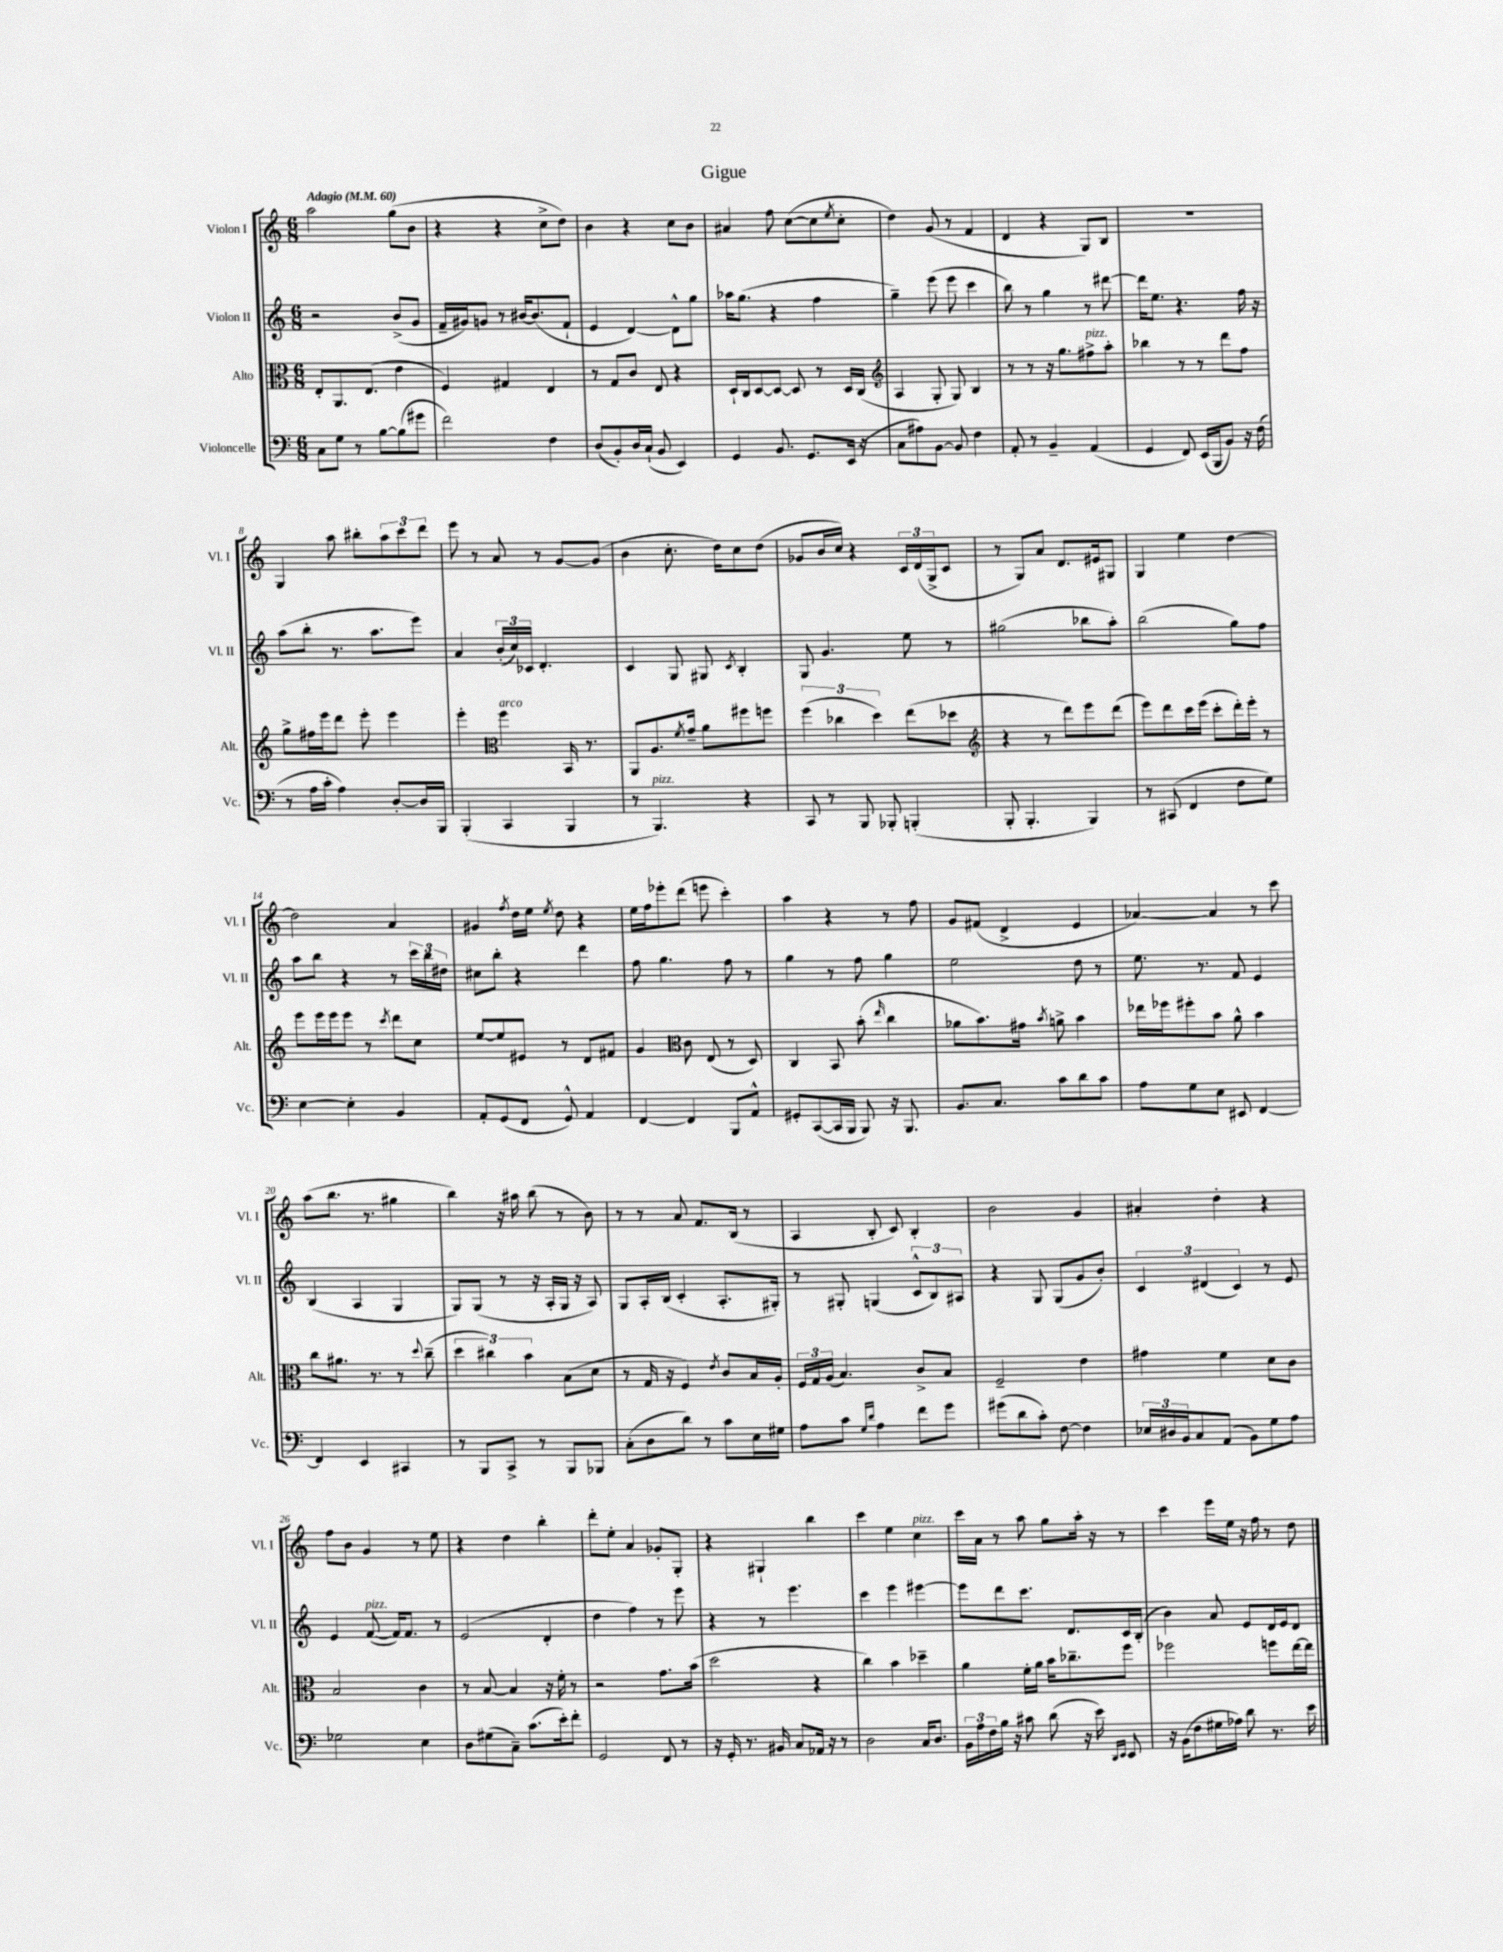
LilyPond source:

\header { title = "Gigue" }
<<
\new StaffGroup <<
\new Staff = "s0" \with { instrumentName = "Violon I" shortInstrumentName = "Vl. I" } {
    \clef treble \key c \major \numericTimeSignature \time 6/8 \tempo "Adagio" 4 = 60
    a''2 g''8( b'8 |
    r4 r4 c''8-> d''8) |
    b'4 r4 c''8 b'8 |
    ais'4 f''8 c''8~( c''8 \acciaccatura { e''8 } c''8-. |
    d''4) g'8( r8 f'4 |
    d'4 r4 g8) b8 |
    R2. |
    g4 a''8 bis''8-. \tuplet 3/2 { a''8 c'''8 d'''8 } |
    e'''8 r8 a'8 r8 g'8~ g'8( |
    b'4 c''8.-. d''16) c''8 d''8( |
    ges'8 b'16 c''16) r4 \tuplet 3/2 { c'16 d'16( g16-> } c'8 |
    r8 g8) a'8 d'8. eis'16 gis8 |
    g4 e''4 d''4~ |
    d''2 a'4 |
    gis'4 \acciaccatura { f''8 } d''16 e''16 \acciaccatura { e''8 } d''8 r4 |
    e''16 f''16 ees'''8-. d'''8( e'''8 c'''4-.) |
    a''4 r4 r8 f''8 |
    g'8 fis'8( d'4-> e'4 |
    aes'4~) aes'4 r8 c'''8 |
    a''8( b''8. r8. gis''4 |
    b''4) r16 ais''16 b''8( r8 b'8) |
    r8 r8 a'8 f'8. b16( r8 |
    a4 b8-. c'8) b4-. |
    b'2 g'4 |
    ais'4-. d''4-. r4 |
    f''8 b'8 g'4 r8 e''8 |
    r4 d''4 b''4-. |
    d'''8-. e''8-. a'4 ges'8-. g8-. |
    r4 gis4-! b''4 |
    c'''4 e''4 c''4^\markup { \italic "pizz." } |
    c'''16 a'16 r8 a''8 g''8 a''16-. r16 r8 |
    c'''4 e'''16 e''16 r16 f''16 r8 d''8 \bar "|." |
}
\new Staff = "s1" \with { instrumentName = "Violon II" shortInstrumentName = "Vl. II" } {
    \clef treble \key c \major \numericTimeSignature \time 6/8
    r2 b'8->( g'8 |
    f'16-- gis'16) g'8 r8 bis'16~ bis'8.( f'8-! |
    e'4 d'4~) d'8-^ g''8 |
    aes''16 g''8.( r4 f''4 |
    g''4--) e'''8( e'''8 c'''4 |
    b''8) r8 g''4 r8 dis'''8~ |
    dis'''16 e''8. r4. f''16 r16 |
    a''8( b''8-. r8. a''8. e'''8) |
    a'4 \tuplet 3/2 { b'16-.( c''16) ces'16 } d'4.-. |
    c'4 g8 gis8 \acciaccatura { c'8 } b4-. |
    g8 g'4. e''8 r8 |
    gis''2( bes''8 a''8-.) |
    b''2( g''8) f''8 |
    a''8 b''8 r4 r8 \tuplet 3/2 { c'''16 b''16 dis''16 } |
    cis''8 b''8-. r4 d'''4 |
    f''8 g''4. f''8 r8 |
    g''4 r8 f''8 g''4 |
    e''2 d''8 r8 |
    e''8. r8. f'8 e'4 |
    b4( a4 g4 |
    g8) g8( r8 r16 a16-. g16 r16 a8) |
    g8 a16-. b16( c'4-. a8.-. gis16-.) |
    r8 gis8-. g4( \tuplet 3/2 { c'8-^ b8) ais8 } |
    r4 g8 g8( g'8 b'8-.) |
    \tuplet 3/2 { c'4 dis'4( c'4) } r8 e'8 |
    e'4 f'8~^\markup { \italic "pizz." }( f'16) f'8. r8 |
    e'2( d'4-. |
    d''4 f''4) r8 e'''8 |
    r4 r8 e'''4. |
    c'''4 e'''4 eis'''4~ |
    eis'''8 d'''8 c'''8. d'8. c'16 b16-.( |
    b'4) a'8 e'8 d'16 e'16 d'8 \bar "|." |
}
\new Staff = "s2" \with { instrumentName = "Alto" shortInstrumentName = "Alt." } {
    \clef alto \key c \major \numericTimeSignature \time 6/8
    e8-. a,8. e8.( e'4 |
    f4) gis4 e4 |
    r8 g8 c'8 e8 r4 |
    d16-! c16 d8~ d8~ d8 r8 d16 c16( |
    \clef treble a4 g8-. g8) b4 |
    r8 r8 r16 g''8. fis''8->^\markup { \italic "pizz." } a''8-. |
    bes''4 r8 r8 d'''8 f''8 |
    g''8-> fis''16 e'''16 d'''8 e'''8-. e'''4 |
    e'''4-. \clef alto f''4^\markup { \italic "arco" } b,16 r8. |
    a,8 a8. \acciaccatura { f'8 } g'16-- a'8 fis''8 f''8 |
    \tuplet 3/2 { f''4( ces''4 d''4) } e''8( des''8 |
    \clef treble r4 r8 d'''8) e'''8 d'''8( |
    e'''8) d'''8 c'''16 e'''16( c'''8-. d'''16-.) e'''16-. r8 |
    e'''8 e'''16 e'''16 e'''8 r8 \acciaccatura { c'''8 } d'''8 c''8 |
    e''8~ e''8 eis'8 r8 d'8 fis'8 |
    g'4 \clef alto c'8 e8( r8 d8) |
    c4 b,8 b'8-.( \grace { e''16 } c''4 |
    aes'8 b'8.) gis'16 \acciaccatura { b'8 } a'8-> b'4 |
    ees''16 fes''16 fis''8-. b'8 a'8-^ b'4 |
    c''8 ais'8. r8. r8 \appoggiatura { d''8 } c''8--( |
    \tuplet 3/2 { d''4 cis''4) b'4 } b8( d'8 |
    r8 g16 r16 f4) \acciaccatura { e'8 } c'8 b16 a16-. |
    \tuplet 3/2 { f16 g16 a16( } b4.) c'8-> b8 |
    f2-- e'4 |
    gis'4 f'4 d'8 c'8 |
    b2 c'4 |
    r8 b8~ b4 r16 f'16-. r8 |
    r2 g'8. b'16( |
    d''2 r4 |
    c''4) b'4 des''4-- |
    a'4 f'16-. a'16 b'16 ces''8.-- f''8 |
    fes''2 f''8 e''16~ e''16 \bar "|." |
}
\new Staff = "s3" \with { instrumentName = "Violoncelle" shortInstrumentName = "Vc." } {
    \clef bass \key c \major \numericTimeSignature \time 6/8
    c8 g8 r8 b8~ b8( gis'8 |
    f'2) f4 |
    d8( b,8-.) d16 c16-!( b,8 e,4) |
    g,4 b,8. g,8. e,16( r16 |
    c8 ais8) b,8~ b,8 f4 |
    a,8-. r8 b,4-- a,4( |
    g,4 f,8) e,16( b,,16 b,8) r16 f16( |
    r8 a16 c'16-. a4) d8~-. d16 b,,16 |
    b,,4-.( c,4 b,,4 |
    r8 b,,4.^\markup { \italic "pizz." }) r4 |
    c,8 r8 b,,8 bes,,8-. b,,4-.( |
    b,,8-. b,,4.-. b,,4) |
    r8 cis,8( f,4 f8 g8) |
    e4~ e4-. b,4 |
    a,8-. g,8( f,8 g,8-^) a,4 |
    f,4~ f,4 b,,8 a,8-^ |
    gis,8-. c,8~( c,16 b,,16 b,,8) r16 b,,8. |
    b,8. c8. c'8 d'8 c'8 |
    a8 g8 e8 eis,8 f,4~ |
    f,4 e,4 cis,4 |
    r8 b,,8 c,8-> r8 b,,8 bes,,8 |
    c8-.( d8 d'8) r8 c'8 e16 gis16 |
    a8 c'8 \grace { g16 d'16 } a4 f'8 g'8 |
    gis'8( d'8 c'8-.) f8~ f4 |
    \tuplet 3/2 { ees16 dis16 b,16 } c8 a,8( b,8) g8 a8 |
    ges2 e4 |
    d8 gis8( c8--) c'8.( e'16-.) f'8-. |
    g,2 f,8 r8 |
    r16 g,16-. r8. bis,16 c8 aes,16 r16 r8 |
    d2 c16 d8. |
    \tuplet 3/2 { b,16 a16 f16 } b16 r16 cis'8 d'8( r16 e'16) \grace { d,16 e,16 } e,8 |
    r16 b,16( f8 gis16 aes16) d'8 r8. e'16 \bar "|." |
}
>>
>>
